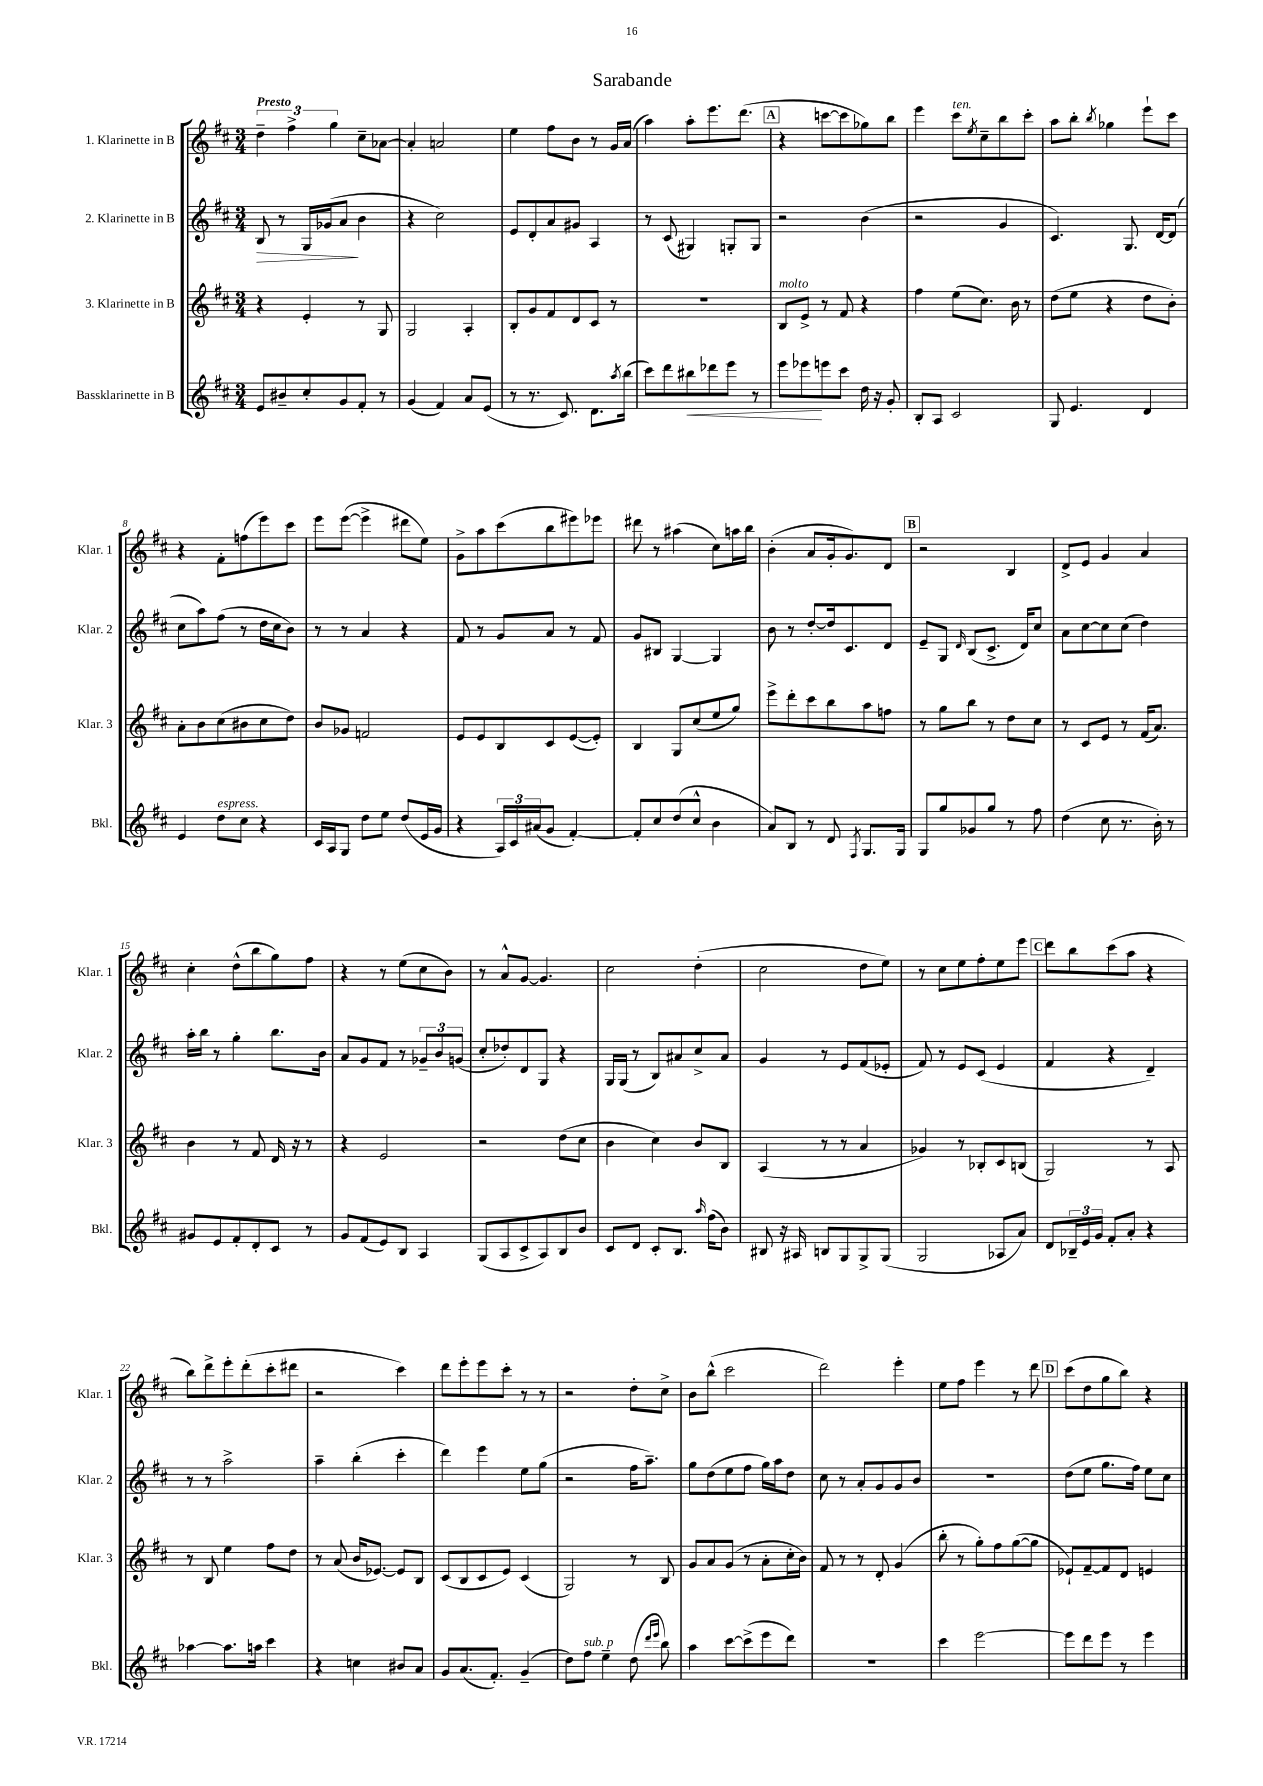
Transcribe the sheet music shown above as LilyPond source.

\header { title = "Sarabande" }
<<
\new StaffGroup <<
\new Staff = "s0" \with { instrumentName = "1. Klarinette in B" shortInstrumentName = "Klar. 1" } {
    \clef treble \key d \major \numericTimeSignature \time 3/4 \tempo "Presto"
    \tuplet 3/2 { d''4-- fis''4-> g''4 } cis''8-- aes'8~ |
    aes'4-. a'2 |
    e''4 fis''8 b'8 r8 g'16 a'16( |
    a''4) a''8-. e'''8. d'''8.( |
    \mark \markup { \box "A" } r4 c'''8~ c'''8 ges''8) b''8 |
    e'''4 cis'''8^\markup { \italic "ten." } \acciaccatura { e''8 } cis''8-- b''8 cis'''8-. |
    a''8 b''8-. \acciaccatura { b''8 } ges''4 e'''8-! cis'''8 |
    r4 fis'8-. f''8( e'''8) cis'''8 |
    e'''8 e'''8~( e'''4-> dis'''8 e''8) |
    g'8-> a''8 cis'''8( b''8 eis'''8) ees'''8 |
    dis'''8 r8 ais''4( cis''8) a''16 b''16 |
    b'4-.( a'8 g'16-. g'8.) d'8 |
    \mark \markup { \box "B" } r2 b4 |
    d'8-> e'8 g'4 a'4 |
    cis''4-. d''8-^( b''8 g''8) fis''8 |
    r4 r8 e''8( cis''8 b'8) |
    r8 a'8-^ g'8~ g'4. |
    cis''2 d''4-.( |
    cis''2 d''8 e''8) |
    r8 cis''8 e''8 fis''8-. e''8 e'''8 |
    \mark \markup { \box "C" } d'''8 b''8 cis'''8( a''8 r4 |
    b''8) d'''8-> e'''8-. d'''8-.( cis'''8-. dis'''8 |
    r2 cis'''4) |
    d'''8 e'''8-. e'''8 cis'''8-. r8 r8 |
    r2 d''8-. cis''8-> |
    b'8 b''8-^( cis'''2 |
    d'''2) e'''4-. |
    e''8 fis''8 e'''4 r8 d'''8 |
    \mark \markup { \box "D" } cis'''8( d''8 g''8 b''8) r4 \bar "|." |
}
\new Staff = "s1" \with { instrumentName = "2. Klarinette in B" shortInstrumentName = "Klar. 2" } {
    \clef treble \key d \major \numericTimeSignature \time 3/4
    b8\> r8 g16 ges'16( a'8\! b'4 |
    r4 cis''2) |
    e'8 d'8-. a'8 gis'8 a4 |
    r8 cis'8( gis4) g8-. g8 |
    \mark \markup { \box "A" } r2 b'4( |
    r2 g'4 |
    cis'4.) g8. d'16~ d'8( |
    cis''8 a''8) fis''8( r8 d''16 cis''16 b'8) |
    r8 r8 a'4 r4 |
    fis'8 r8 g'8 a'8 r8 fis'8 |
    g'8 bis8 g4~ g4 |
    b'8 r8 d''8~-. d''16 cis'8. d'8 |
    \mark \markup { \box "B" } e'8-- g8 \grace { d'16 } b8( cis'8.-> d'16) cis''8 |
    a'8 cis''8~ cis''8 cis''8( d''4) |
    a''16-. b''16 r8 g''4-. b''8. b'16 |
    a'8 g'8 fis'8 r8 \tuplet 3/2 { ges'8-- b'8 g'8( } |
    cis''8-. des''8-.) d'8 g8 r4 |
    g16 g16( r8 b8) ais'8 cis''8-> ais'8 |
    g'4 r8 e'8 fis'8( ees'8-. |
    fis'8) r8 e'8 cis'8( e'4 |
    \mark \markup { \box "C" } fis'4 r4 d'4--) |
    r8 r8 a''2-> |
    a''4-- b''4-.( cis'''4-. |
    d'''4) e'''4 e''8 g''8( |
    r2 fis''16 a''8.--) |
    g''8 d''8( e''8 fis''8 g''16) a''16 d''8 |
    cis''8 r8 a'8-. g'8 g'8 b'8 |
    R2. |
    \mark \markup { \box "D" } d''8( e''8 g''8. fis''16) e''8 cis''8 \bar "|." |
}
\new Staff = "s2" \with { instrumentName = "3. Klarinette in B" shortInstrumentName = "Klar. 3" } {
    \clef treble \key d \major \numericTimeSignature \time 3/4
    r4 e'4-. r8 g8 |
    g2 a4-. |
    b8-. g'8 fis'8 d'8 cis'8 r8 |
    R2. |
    \mark \markup { \box "A" } b8^\markup { \italic "molto" } e'8-> r8 fis'8 r4 |
    fis''4 e''8( cis''8.) b'16 r8 |
    d''8( e''8 r4 d''8 b'8-.) |
    a'8-. b'8 cis''8( bis'8 cis''8 d''8) |
    b'8 ges'8 f'2 |
    e'8 e'8 b8 cis'8 e'8~( e'8-.) |
    b4 g8 cis''8( e''8 g''8) |
    e'''8-> d'''8-. cis'''8 b''8 a''8 f''8 |
    \mark \markup { \box "B" } r8 g''8 b''8 r8 d''8 cis''8 |
    r8 cis'8 e'8 r8 fis'16( a'8.) |
    b'4 r8 fis'8 d'16 r16 r8 |
    r4 e'2 |
    r2 d''8( cis''8 |
    b'4 cis''4) b'8 b8 |
    a4( r8 r8 a'4 |
    ges'4) r8 bes8-. cis'8 b8( |
    \mark \markup { \box "C" } g2) r8 a8 |
    r8 b8 e''4 fis''8 d''8 |
    r8 a'8( b'16 ees'8.~) ees'8 b8 |
    cis'8( b8 cis'8 e'8) cis'4( |
    g2) r8 b8 |
    g'8 a'8 g'8( r8 a'8-. cis''16-. b'16) |
    fis'8 r8 r8 d'8-. g'4( |
    b''8-. r8 g''8-.) fis''8 g''8~( g''8 |
    \mark \markup { \box "D" } ees'8-!) fis'8~-- fis'8 d'8 e'4 \bar "|." |
}
\new Staff = "s3" \with { instrumentName = "Bassklarinette in B" shortInstrumentName = "Bkl." } {
    \clef treble \key d \major \numericTimeSignature \time 3/4
    e'8 bis'8-- cis''8-. g'8 fis'8-. r8 |
    g'4( fis'4) a'8 e'8( |
    r8 r8. cis'8.) d'8. \acciaccatura { a''8 } b''16( |
    cis'''8) d'''8 bis''8\< des'''8 e'''8 r8 |
    \mark \markup { \box "A" } e'''8 ees'''8\! e'''8 cis'''8 d''16 r16 g'8-. |
    b8-. a8 cis'2 |
    g8 e'4. d'4 |
    e'4 d''8^\markup { \italic "espress." } cis''8 r4 |
    cis'16 a16 g8 d''8 e''8 d''8( e'16 g'16 |
    r4 \tuplet 3/2 { a16) cis'16 ais'16( } g'8 fis'4~-.) |
    fis'8-. cis''8 d''8( cis''8-^ b'4 |
    a'8) b8 r8 d'8 \acciaccatura { fis8 } g8. g16 |
    \mark \markup { \box "B" } g8 g''8 ges'8 g''8 r8 fis''8 |
    d''4( cis''8 r8. b'16-.) r8 |
    gis'8 e'8 fis'8-. d'8-. cis'8 r8 |
    g'8 fis'8( e'8) b8 a4 |
    g8( a8 cis'8-> a8) b8 b'8 |
    cis'8 d'8 cis'8-. b8. \grace { a''16 } fis''16( b'8) |
    bis8 r16 ais16 b8 g8 g8-> g8( |
    g2 aes8 a'8) |
    \mark \markup { \box "C" } d'8 \tuplet 3/2 { bes16-- e'16 g'16 } fis'8-. a'8-. r4 |
    aes''4~ aes''8. a''16 cis'''4 |
    r4 c''4 bis'8 a'8 |
    g'8 a'8.( fis'8.-.) g'4--( |
    d''8) fis''8^\markup { \italic "sub. p" } e''4-- d''8( \grace { d'''16 e'''16 } b''8) |
    a''4 cis'''8~ cis'''8->( e'''8 d'''8) |
    R2. |
    cis'''4 e'''2~ |
    \mark \markup { \box "D" } e'''8 d'''8 e'''8 r8 e'''4 \bar "|." |
}
>>
>>
